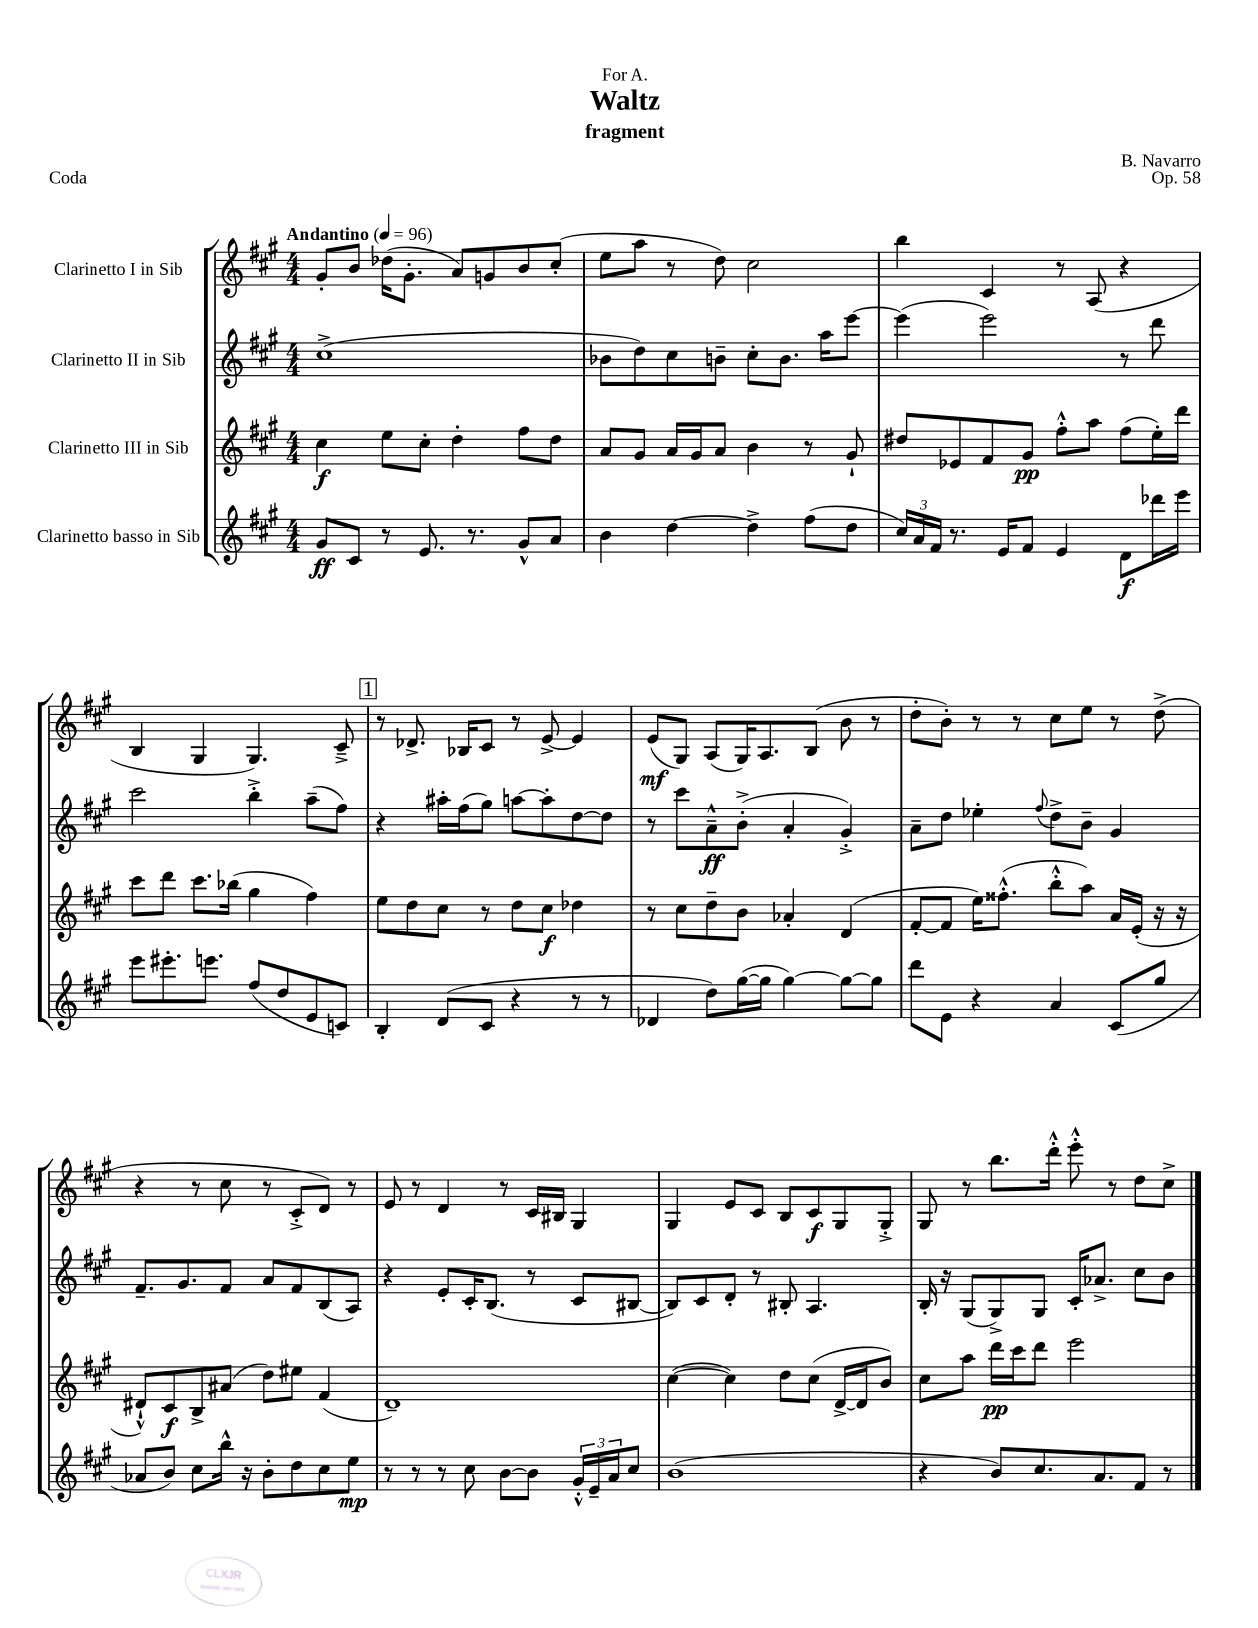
\header { title = "Waltz" composer = "B. Navarro" subtitle = "fragment" dedication = "For A." opus = "Op. 58" piece = "Coda" }
<<
\new StaffGroup <<
\new Staff = "s0" \with { instrumentName = "Clarinetto I in Sib" } {
    \clef treble \key a \major \numericTimeSignature \time 4/4 \tempo "Andantino" 4 = 96
    gis'8-. b'8 des''16( gis'8.-. a'8) g'8 b'8 cis''8-.( |
    e''8 a''8 r8 d''8) cis''2 |
    b''4 cis'4 r8 a8( r4 |
    b4 gis4 gis4.) cis'8---> |
    \mark \markup { \box "1" } r8 des'8.-> bes16 cis'8 r8 e'8~-> e'4 |
    e'8\mf( gis8) a8( gis16) a8. b8( b'8 r8 |
    d''8-. b'8-.) r8 r8 cis''8 e''8 r8 d''8->( |
    r4 r8 cis''8 r8 cis'8-.-> d'8) r8 |
    e'8 r8 d'4 r8 cis'16 bis16 gis4 |
    gis4 e'8 cis'8 b8 cis'8\f gis8 gis8-.-> |
    gis8 r8 b''8. d'''16-.-^ e'''8-.-^ r8 d''8 cis''8-> \bar "|." |
}
\new Staff = "s1" \with { instrumentName = "Clarinetto II in Sib" } {
    \clef treble \key a \major \numericTimeSignature \time 4/4
    cis''1->( |
    bes'8 d''8) cis''8 b'8-- cis''8-. b'8. a''16 e'''8~ |
    e'''4( e'''2) r8 d'''8 |
    cis'''2 b''4-.-> a''8--( fis''8) |
    \mark \markup { \box "1" } r4 ais''16-. fis''16( gis''8) a''8~ a''8-. d''8~ d''8 |
    r8 cis'''8 a'8---^\ff b'8-.->( a'4-. gis'4-.->) |
    a'8-- d''8 ees''4-. \appoggiatura { fis''8 } d''8-> b'8-- gis'4 |
    fis'8.-- gis'8. fis'8 a'8 fis'8 b8( a8) |
    r4 e'8-. cis'16-. b8.( r8 cis'8 bis8~ |
    bis8) cis'8 d'8-. r8 bis8-. a4. |
    b16-. r16 gis8( gis8->) gis8 cis'16-. aes'8.-> cis''8 b'8 \bar "|." |
}
\new Staff = "s2" \with { instrumentName = "Clarinetto III in Sib" } {
    \clef treble \key a \major \numericTimeSignature \time 4/4
    cis''4\f e''8 cis''8-. d''4-. fis''8 d''8 |
    a'8 gis'8 a'16 gis'16 a'8 b'4 r8 gis'8-! |
    dis''8 ees'8 fis'8 gis'8\pp fis''8-.-^ a''8 fis''8( e''16-.) d'''16 |
    cis'''8 d'''8 cis'''8. bes''16( gis''4 fis''4) |
    \mark \markup { \box "1" } e''8 d''8 cis''8 r8 d''8 cis''8\f des''4 |
    r8 cis''8 d''8-- b'8 aes'4-. d'4( |
    fis'8~-. fis'8 e''16) fisis''8.-.-^( b''8-.-^ a''8) a'16 e'16-.( r16 r16 |
    dis'8-!-^) cis'8\f b8-> ais'8( d''8) eis''8 fis'4( |
    d'1--) |
    cis''4~( cis''4) d''8 cis''8( d'16~-> d'16 b'8) |
    cis''8 a''8 d'''16\pp cis'''16 d'''8 e'''2 \bar "|." |
}
\new Staff = "s3" \with { instrumentName = "Clarinetto basso in Sib" } {
    \clef treble \key a \major \numericTimeSignature \time 4/4
    gis'8\ff cis'8 r8 e'8. r8. gis'8-^ a'8 |
    b'4 d''4~ d''4-> fis''8( d''8 |
    \tuplet 3/2 { cis''16) a'16 fis'16 } r8. e'16 fis'8 e'4 d'8\f des'''16 e'''16 |
    e'''8 eis'''8.-. e'''8. fis''8( d''8 e'8 c'8) |
    \mark \markup { \box "1" } b4-. d'8( cis'8 r4 r8 r8 |
    des'4 d''8) gis''16~( gis''16 gis''4~) gis''8~ gis''8 |
    d'''8 e'8 r4 a'4 cis'8( gis''8 |
    aes'8 b'8) cis''8 b''16-^ r16 b'8-. d''8 cis''8 e''8\mp |
    r8 r8 r8 cis''8 b'8~ b'8 \tuplet 3/2 { gis'16-.-^ e'16-- a'16 } cis''8 |
    b'1( |
    r4 b'8) cis''8. a'8. fis'8 r8 \bar "|." |
}
>>
>>
\layout { \context { \Score \remove "Bar_number_engraver" } }
